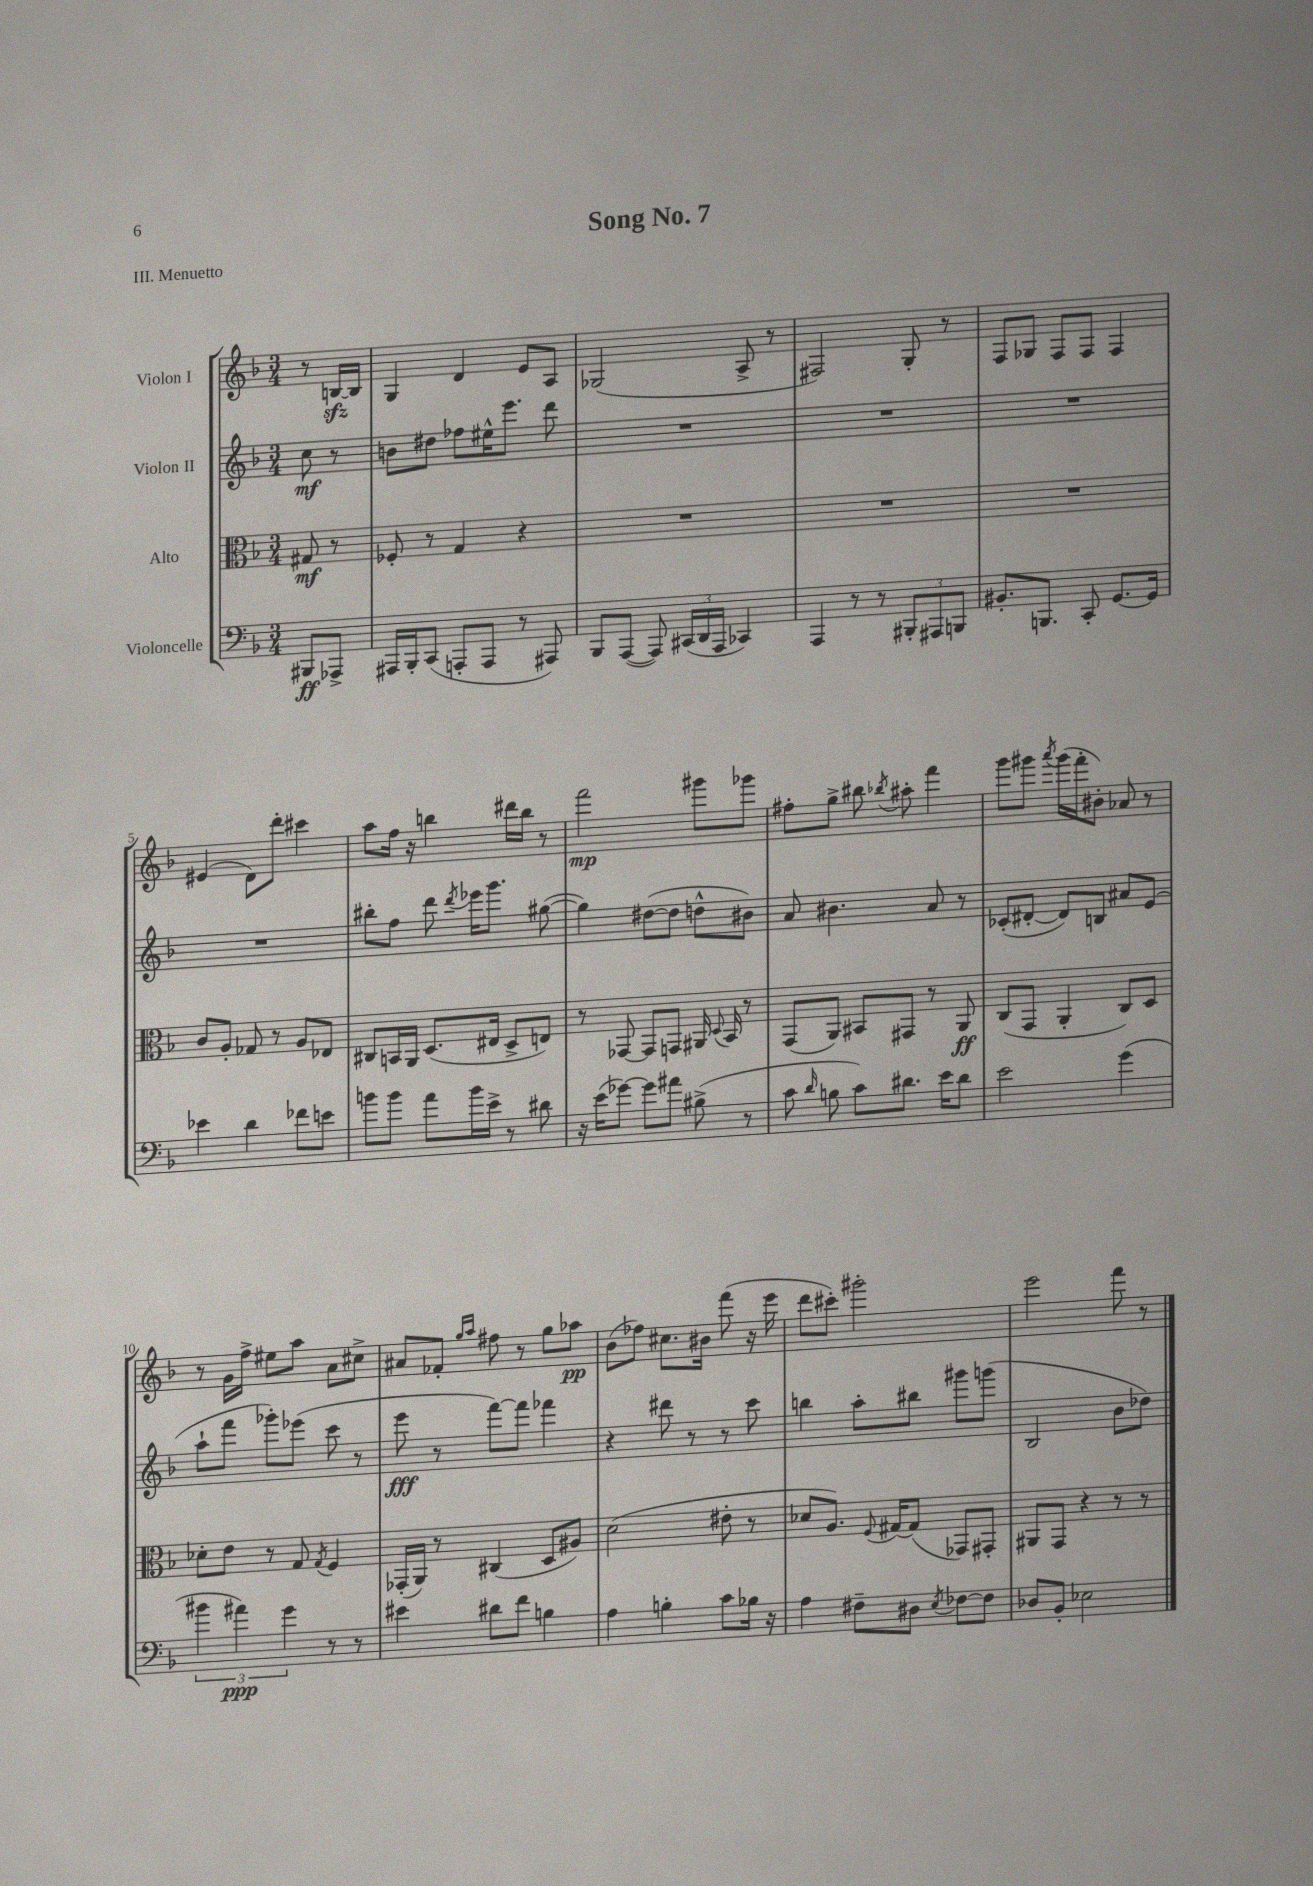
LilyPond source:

\header { title = "Song No. 7" piece = "III. Menuetto" }
<<
\new StaffGroup <<
\new Staff = "s0" \with { instrumentName = "Violon I" } {
    \clef treble \key f \major \numericTimeSignature \time 3/4 \partial 4
    \autoBeamOff r8 b16[~\sfz b16] |
    g4 d'4 e'8[ a8] |
    ges2( a8-> r8 |
    fis2) g8-. r8 |
    f8[ ges8] f8[ f8] f4 |
    eis'4( d'8[) d'''8]-. cis'''4 |
    a''8[ f''16] r16 b''4 dis'''16[ b''16] r8 |
    f'''2\mp gis'''8[ ges'''8] |
    fis''8[-. g''8]-> bis''8 \acciaccatura { bes''8 } ais''8-. f'''4 |
    g'''8[ gis'''8] \acciaccatura { a'''8 } gis'''16[( f'''16-. bis'8]-.) aes'8 r8 |
    r8 g'16[ f''16]-> eis''8[ a''8] a'8[ cis''8]-> |
    ais'8[ fes'8]-. \grace { g''16[ a''16] } fis''8 r8 g''8[ aes''8]\pp |
    bes'8[( fes''8]) cis''8.[ bis'16] f'''8( r16 e'''16 |
    d'''8[ cis'''8]-.) gis'''2-. |
    e'''2 f'''8 r8 \bar "|." |
}
\new Staff = "s1" \with { instrumentName = "Violon II" } {
    \clef treble \key f \major \numericTimeSignature \time 3/4 \partial 4
    \autoBeamOff c''8\mf r8 |
    b'8[ dis''8] fes''8[ eis''16-^ e'''8.] d'''8 |
    R2. |
    R2. |
    R2. |
    R2. |
    bis''8[-. f''8] d'''8 \acciaccatura { d'''8 } ees'''16[ g'''8.] gis''8~( |
    gis''4) dis''8[~( dis''8] d''8[-^ bis'8]) |
    a'8 bis'4. a'8 r8 |
    ces'8[-.( dis'8]~-. dis'8[) b8] ais'8[ e'8]( |
    a''8[-! f'''8] ges'''8[-.) ees'''8]( c'''8 r8 |
    e'''8\fff r8 f'''8[~) f'''8] fes'''4 |
    r4 dis'''8 r8 r8 c'''8 |
    b''4 a''8[-. bis''8] gis'''8[ g'''8]( |
    bes2 bes'8[ des''8]) \bar "|." |
}
\new Staff = "s2" \with { instrumentName = "Alto" } {
    \clef alto \key f \major \numericTimeSignature \time 3/4 \partial 4
    \autoBeamOff gis8\mf r8 |
    fes8-. r8 g4 r4 |
    R2. |
    R2. |
    R2. |
    c'8[ a8]-. ges8 r8 a8[ ees8] |
    cis8[ b,16 a,16] d8.[( eis16] d8[-> e8]) |
    r8 ges,8~ ges,8[ g,8] ais,16 \appoggiatura { d8 } bes,16 r8 |
    g,8[( a,8]) bis,8[ gis,8] r8 a,8\ff |
    c8[( g,8] a,4-. c8[) d8] |
    des'8[-. e'8] r8 g8 \acciaccatura { g8 } f4 |
    ges,16[-.( a,16]) r8 cis4( d8[ ais8]) |
    d'2( eis'8-. r8 |
    des'8[ a8.]) \appoggiatura { f8 } gis16[~ gis8]( ges,8[) gis,8]-. |
    ais,8[ g,8] r4 r8 r8 \bar "|." |
}
\new Staff = "s3" \with { instrumentName = "Violoncelle" } {
    \clef bass \key f \major \numericTimeSignature \time 3/4 \partial 4
    \autoBeamOff bis,,8[\ff aes,,8]-> |
    ais,,16[ bes,,16-. c,8]( a,,8[-. a,,8] r8 ais,,8) |
    bes,,8[ a,,8]~( a,,8) \tuplet 3/2 { cis,16[( d,16 a,,16] } ces,4) |
    a,,4 r8 r8 \tuplet 3/2 { bis,,8[-. ais,,8 b,,8] } |
    bis,8.[-. b,,8.] c,8-. g,8.[~ g,16] |
    ees'4 d'4 fes'8[ e'8] |
    b'8[ b'8] a'8[ b'16 e'16]-> r8 dis'8 |
    r16 e'16[( ges'8]~) ges'8[ ais'8] bis8->( r8 |
    c'8 \grace { d'16 } b8 c'8[) dis'8.] e'16[ dis'8] |
    e'2 g'4( |
    \tuplet 3/2 { bis'4 ais'4\ppp) g'4 } r8 r8 |
    eis'4 dis'8[ f'8] b4 |
    a4 b4-. c'8[ bes16] r16 |
    a4 fis8[-- dis8] \acciaccatura { e8 } fes8[~ fes8] |
    des8[ bes,8]-. ees2 \bar "|." |
}
>>
>>
